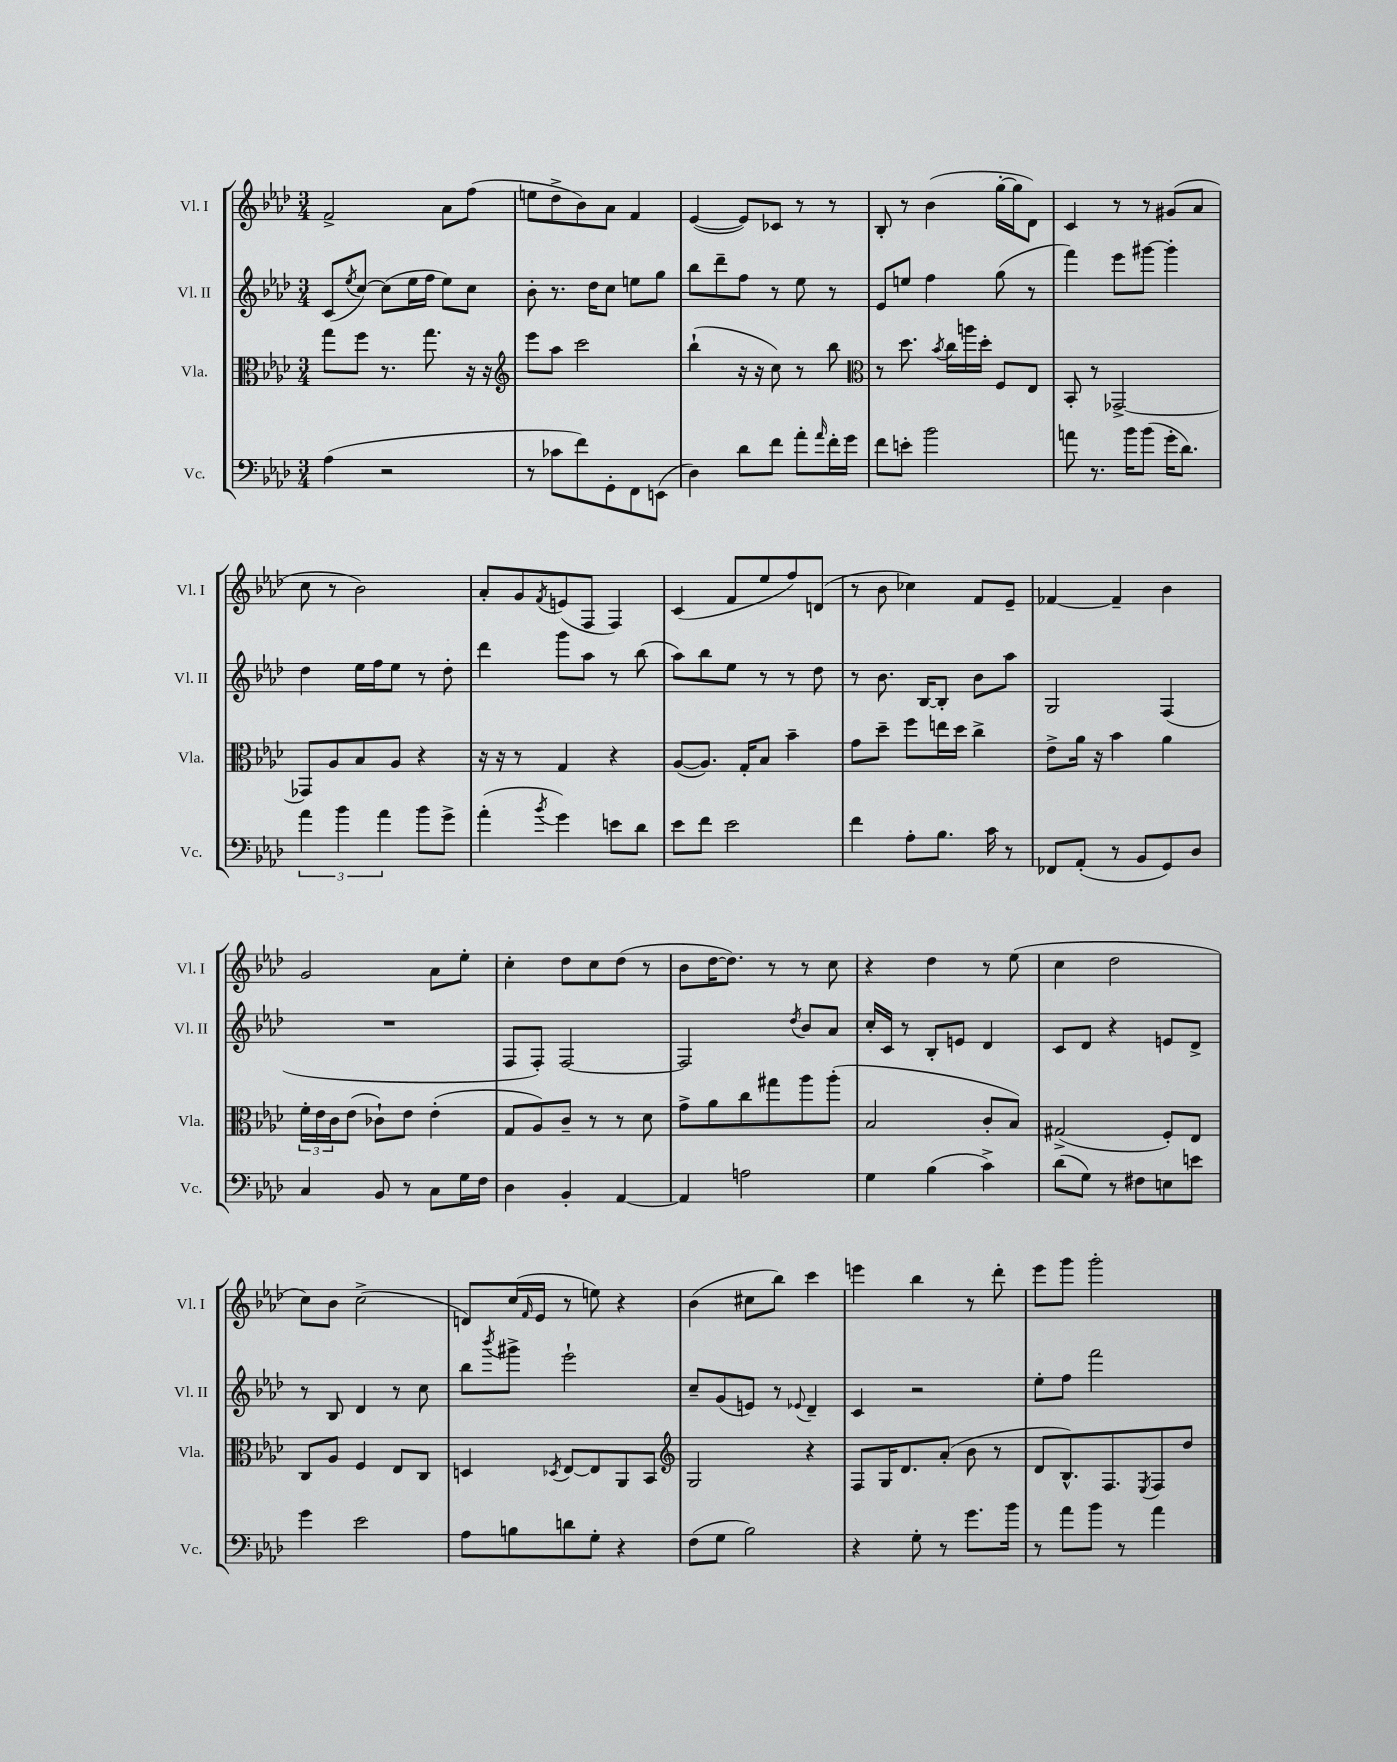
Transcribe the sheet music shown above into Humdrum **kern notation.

**kern	**kern	**kern	**kern
*part4	*part3	*part2	*part1
*staff4	*staff3	*staff2	*staff1
*I"Vc.	*I"Vla.	*I"Vl. II	*I"Vl. I
*I'Vc.	*I'Vla.	*I'Vl. II	*I'Vl. I
*clefF4	*clefC3	*clefG2	*clefG2
*k[b-e-a-d-]	*k[b-e-a-d-]	*k[b-e-a-d-]	*k[b-e-a-d-]
*M3/4	*M3/4	*M3/4	*M3/4
=88	=88	=88	=88
(4A-\	8gg\L	(8c/L	2f^/
.	.	8qee-/	.
.	8ff\J	[8cc/J)	.
2r	8.r	(8cc\L]	.
.	.	16ee-\L	.
.	8.gg\	16ff\JJ	.
.	.	8ee-\L)	8a-\L
.	16r	8cc\J	(8ff\J
.	16r	.	.
=89	=89	=89	=89
*	*clefG2	*	*
8r	8eee-\L	8b-'\	8een\L
8c-X\L	8aa-\J	8.r	8dd-^\
8f\)	2ccc\	.	8b-\)
.	.	16dd-\KL	.
8GG'\	.	8cc\J	8a-\J
8FF\	.	8een\L	4f/
(8EEn\J	.	8gg\J	.
=90	=90	=90	=90
4D-\)	(4bb-`\	8bb-\L	([4e-/
.	.	8ddd-~\	.
8d-\L	16r	8ff\J	8e-/L])
.	16r	.	.
8f\J	8cc\)	8r	8c-X/J
8a-'\L	8r	8ee-\	8r
16qqa-/	.	.	.
16f'\L	8bb-\	8r	8r
16g\JJ	.	.	.
=91	=91	=91	=91
*	*clefC3	*	*
8f\L	8r	8e-/L	8B-'/
8en'\J	8.dd-\	8een/J	8r
2b-\	.	4ff\	(4b-\
.	8qb-/	.	.
.	16cc\LL	.	.
.	16aan\	.	.
.	16dd-'\JJ	.	.
.	8F/L	(8gg\	[16gg'\LL
.	.	.	16gg\J]
.	8E-/J	8r	8d-\J)
=92	=92	=92	=92
8an\	8BB-'/	4fff\)	4c/
8.r	8r	.	.
.	[2GG-X^/	8eee-\L	8r
16b-\KL	.	.	.
(8b-\J	.	[8ggg#X\J	8r
16g'\KL	.	4ggg#'\]	(8g#X/L
8.d-\J)	.	.	.
.	.	.	8a-/J
!!LO:LB:g=z
=93	=93	=93	=93
6a-\	8GG-X/L]	4dd-\	8cc\
.	8A-/	.	8r
6b-\	.	.	.
.	8B-/	16ee-\LL	2b-\)
.	.	16ff\J	.
6a-\	.	.	.
.	8A-/J	8ee-\J	.
8b-\L	4r	8r	.
8g^\J	.	8dd-'\	.
=94	=94	=94	=94
(4a-'\	16r	4ddd-\	8a-'/L
.	16r	.	.
.	8r	.	8g/
8qb-/	.	.	8qf/
4g\)	4G/	8ggg\L	(8en/
.	.	8aa-\J	8F/J
8en\L	4r	8r	4F/)
8d-\J	.	(8bb-\	.
=95	=95	=95	=95
8e-\L	([8A-/L	8aa-\L)	(4c/
8f\J	8.A-/J])	8bb-\	.
2e-\	.	8ee-\J	8f/L
.	16G'/KL	.	.
.	8B-/J	8r	8ee-/
.	4b-~\	8r	8ff/)
.	.	8dd-\	(8dn/J
=96	=96	=96	=96
4f\	8g\L	8r	8r
.	8dd-~\J	8.b-\	8b-\
8A-'\L	8ff\L	.	4cc-X\)
.	.	[16B-/KL	.
8.B-\J	16een\L	8B-'/J]	.
.	16dd-\JJ	.	.
.	4cc^\	8b-\L	8f/L
16c\	.	.	.
8r	.	8aa-\J	8e-~/J
=97	=97	=97	=97
8FF-X/L	8e-^\L	2G/	[4f-X/
(8AA-'/J	16a-\Jk	.	.
.	16r	.	.
8r	4b-\	.	4f-~/]
8BB-/L	.	.	.
8GG/)	4a-\	(4F/	4b-\
8D-/J	.	.	.
!!LO:LB:g=z
=98	=98	=98	=98
4C/	24f'\LL	2.r	2g/
.	24e-\	.	.
.	24c\J	.	.
.	(8e-\J	.	.
8BB-/	8c-X`\L)	.	.
8r	8e-\J	.	.
8C\L	(4e-'\	.	8a-\L
16G\L	.	.	8ee-'\J
16F\JJ	.	.	.
=99	=99	=99	=99
4D-\	8G/L	8F/L	4cc'\
.	8A-/)	8F'/J)	.
4BB-'/	8c~/J	[2F/	8dd-\L
.	8r	.	8cc\
[4AA-/	8r	.	(8dd-\J
.	8d-\	.	8r
=100	=100	=100	=100
4AA-/]	8g^\L	2F/]	8b-\L
.	8a-\	.	[16dd-\K
.	.	.	8.dd-\J])
2An\	8cc\	.	.
.	8gg#X\	.	8r
.	.	8qdd-/	.
.	8aa-\	8b-/L	8r
.	(8aa-'\J	8a-/J	8cc\
=101	=101	=101	=101
4G\	2B-/	16cc'/LL	4r
.	.	16c/JJ	.
.	.	8r	.
(4B-\	.	8B-'/L	4dd-\
.	.	8en/J	.
4c^\)	8c'/L	4d-/	8r
.	8B-/J)	.	(8ee-\
=102	=102	=102	=102
(8d-\L	(2G#X^/	8c/L	4cc\
8G\J)	.	8d-/J	.
8r	.	4r	2dd-\
8F#X\L	.	.	.
8En\	8F'/L)	8en/L	.
8en\J	8E-/J	8d-^/J	.
!!LO:LB:g=z
=103	=103	=103	=103
4g\	8C/L	8r	8cc\L)
.	8A-/J	8B-/	8b-\J
2e-\	4F/	4d-/	(2cc^\
.	8E-/L	8r	.
.	8C/J	8cc\	.
=104	=104	=104	=104
8A-\L	4Dn/	8bb-\L	8dn/L)
.	.	8qbbb-/	.
8Bn\	.	8ggg#X^\J	(16cc/L
.	.	.	16qqf/
.	.	.	16e-/JJ
.	8qD-X/	.	.
8dn\	[8E-/L	2eee-`\	8r
8G'\J	8E-/]	.	8een\)
4r	8AA-/	.	4r
.	8BB-/J	.	.
=105	=105	=105	=105
*	*clefG2	*	*
(8F\L	2G/	8cc~/L	(4b-\
8G\J	.	(8g/	.
2B-\)	.	8en/J)	8cc#X\L
.	.	8r	8bb-\J)
.	.	8qqe-X/	.
.	4r	4d-~/	4ccc\
=106	=106	=106	=106
4r	8F/L	4c/	4eeen\
.	16G/K	.	.
.	8.d-/	.	.
8G'\	.	2r	4bb-\
8r	(8a-'/J	.	.
8.g\L	8b-\	.	8r
.	8r	.	8ddd-'\
16b-\Jk	.	.	.
=107	=107	=107	=107
8r	8d-/L	8ee-'\L	8eee-\L
8a-\L	8.B-^^/)	8ff\J	8ggg\J
8b-\J	.	2fff\	2ggg'\
.	8.F/	.	.
8r	.	.	.
.	8qE-/	.	.
4a-\	8F/	.	.
.	8dd-/J	.	.
==	==	==	==
*-	*-	*-	*-
